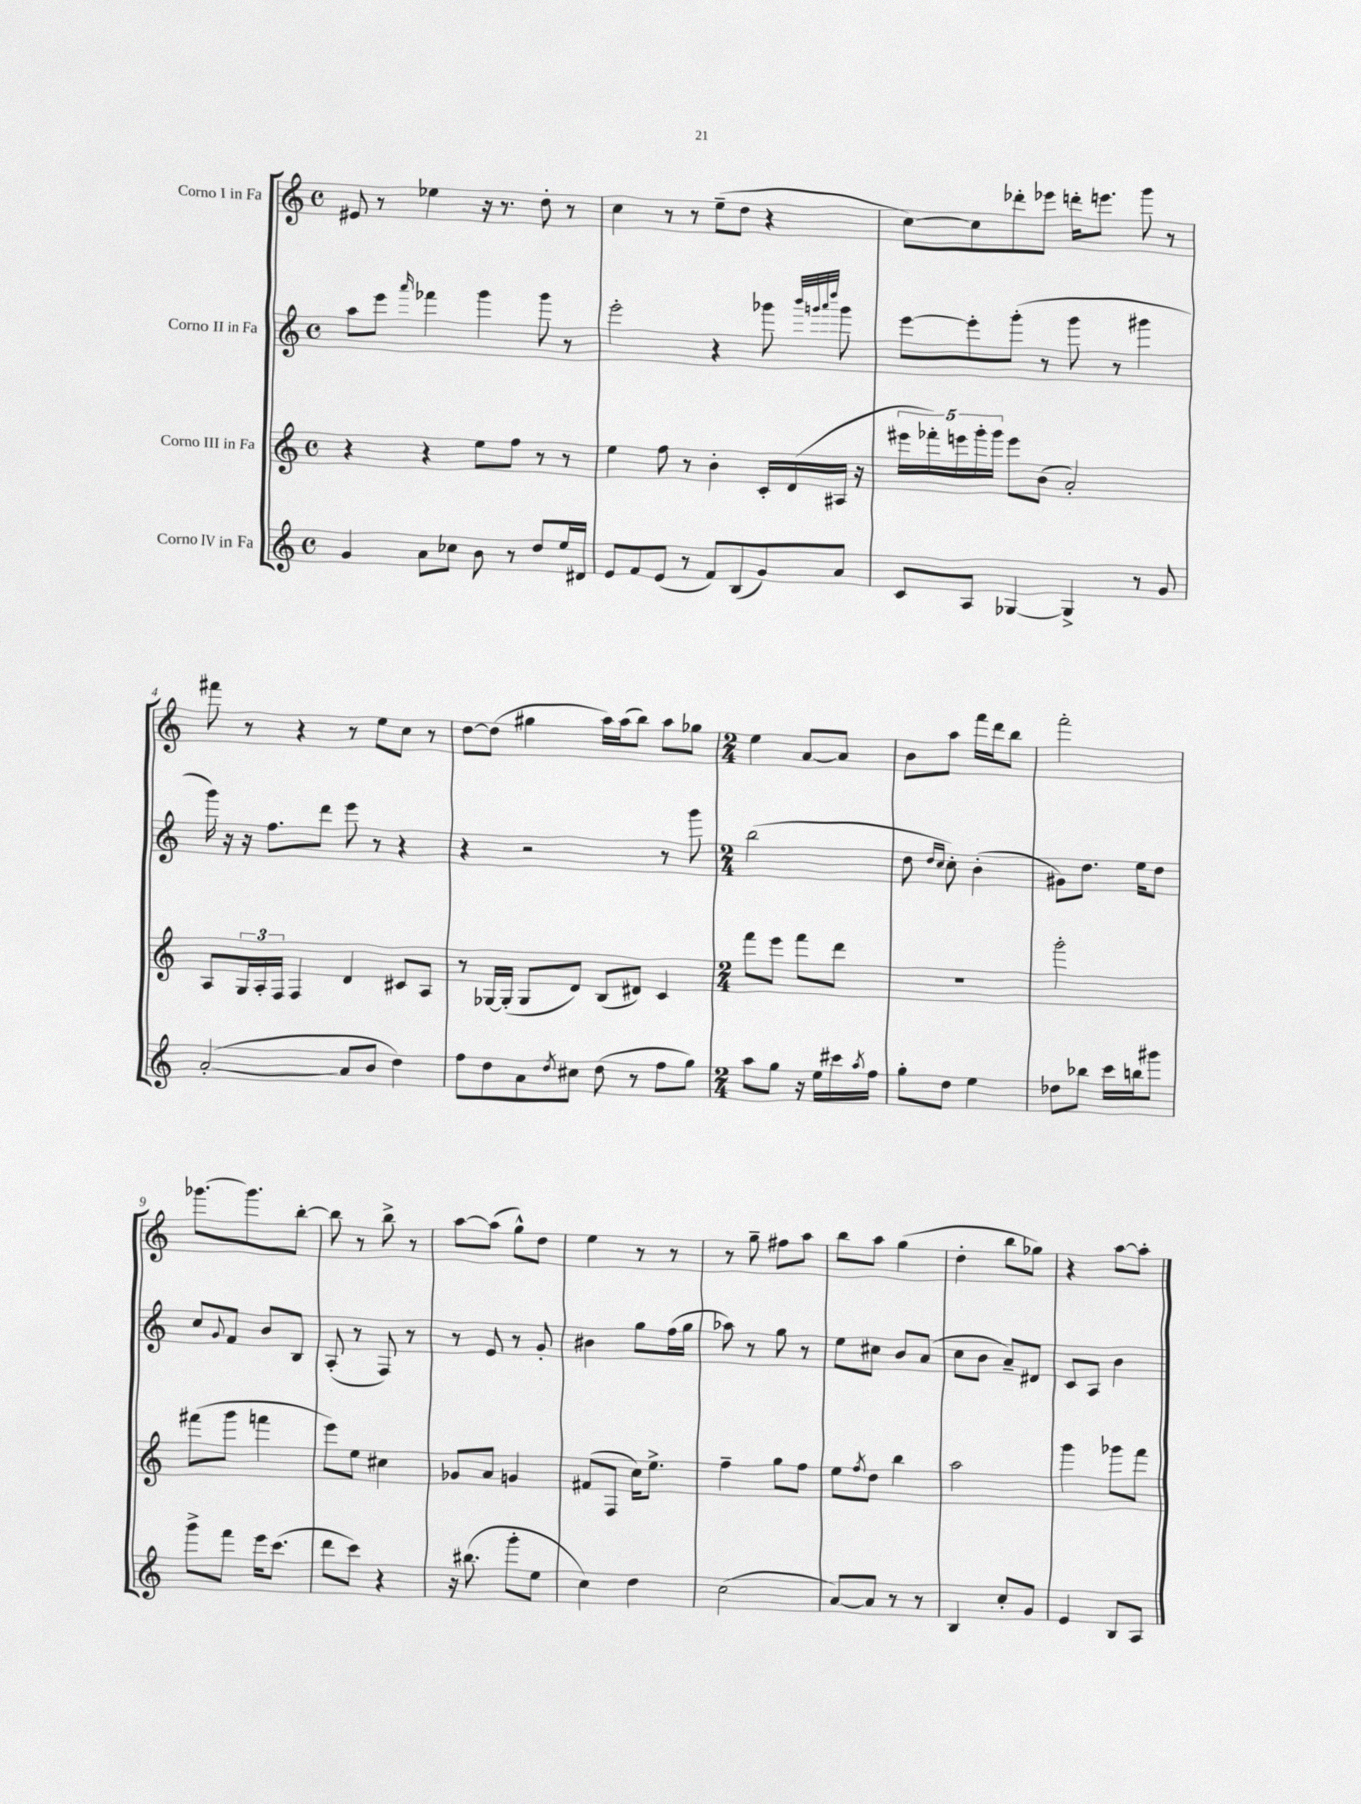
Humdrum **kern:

**kern	**kern	**kern	**kern
*staff4	*staff3	*staff2	*staff1
*clefG2	*clefG2	*clefG2	*clefG2
*k[]	*k[]	*k[]	*k[]
*M4/4	*M4/4	*M4/4	*M4/4
*met(c)	*met(c)	*met(c)	*met(c)
4g	4r	8aa	8e#
.	.	8eee	8r
.	.	16qqaaa	.
8a	4r	4fff-	4ee-
8cc-	.	.	.
8b	8ee	4ggg	16r
.	.	.	8.r
8r	8ff	.	.
8dd	8r	8ggg	8dd'
16ee	8r	8r	8r
16d#	.	.	.
=	=	=	=
8e	4ee	2eee'	4cc
8f	.	.	.
(8e	8ff	.	8r
8r	8r	.	8r
8f)	4b'	4r	(8ee~
(8B	.	.	8dd
8g)	16c'	8ggg-	4r
.	(16d	.	.
.	.	32qqbbb	.
.	.	32qqggg	.
.	.	32qqaaa	.
.	.	32qqdddd	.
8a	16A#	8ggg	.
.	16r	.	.
=	=	=	=
8c	20eee#	[8eee	[8cc)
.	20fff-')	.	.
.	20eee	.	.
8A	.	8eee']	8cc]
.	20ggg'	.	.
.	20ggg	.	.
[4G-	8eee	(8ggg'	8ddd-'
.	(8b	8r	8eee-
4G-^]	2a')	8ggg	16ddd'
.	.	.	8.eee
.	.	8r	.
8r	.	4ggg#	8ggg
8g	.	.	8r
=	=	=	=
([2a'	8A	16ggg)	8fff#
.	.	16r	.
.	24G	16r	8r
.	24A'	.	.
.	.	8.ff	.
.	24F	.	.
.	4F	.	4r
.	.	8ddd	.
8a]	4d	8eee	8r
8b	.	8r	8ee
4dd)	8c#	4r	8cc
.	8A	.	8r
=	=	=	=
8ff	8r	4r	[8dd
8dd	[16G-	.	(8dd]
.	(16G-']	.	.
8a	8G-	2r	4gg#
8qdd	.	.	.
8cc#	8d)	.	.
(8dd	(8B	.	16aa)
.	.	.	(16aa
8r	8d#)	.	8bb)
8ff	4c	8r	8aa
8gg)	.	8ggg	8gg-
=	=	=	=
*M2/4	*M2/4	*M2/4	*M2/4
8aa	8fff	(2bb	4ee
8gg	8eee	.	.
16r	8fff	.	[8a
16ee	.	.	.
16ccc#	8ddd	.	8a]
8qaa	.	.	.
16ff	.	.	.
=	=	=	=
8gg'	2r	8dd	8b
.	.	16qqdd	.
.	.	16qqcc	.
8dd	.	8cc')	8aa
4ee	.	(4b'	16fff
.	.	.	16ddd
.	.	.	8bb
=	=	=	=
8dd-	2ggg'	8g#)	2fff'
8bb-	.	8.dd	.
16ccc	.	.	.
16bb	.	16ee	.
8ggg#	.	8dd	.
=	=	=	=
8ggg^	(8fff#	8cc	[8.ggg-
.	.	8qqg	.
8fff	8ggg	8f	.
.	.	.	8.ggg-]
16eee	4fff	8b	.
(8.ccc	.	.	.
.	.	8B	[8bb'
=	=	=	=
8ddd	8eee)	(8A'	8bb]
8ccc)	8ee	8r	8r
4r	4cc#	8F)	8bb^
.	.	8r	8r
=	=	=	=
16r	8g-	8r	[8aa
(8.bb#	.	.	.
.	8a	8e	(8aa]
8ggg'	4g	8r	8gg^^)
8ee	.	8g'	8dd
=	=	=	=
4cc)	(8f#	4b#	4ee
.	8F	.	.
4dd	16cc)	8gg	8r
.	8.ee^	.	.
.	.	(16ff	8r
.	.	16gg	.
=	=	=	=
(2cc	4ff~	8aa-)	8r
.	.	8r	8gg~
.	8gg	8gg	8ff#
.	8ff	8r	8aa
=	=	=	=
[8a)	8ee	8ee	8bb
.	8qff	.	.
8a]	8dd	8cc#	8aa
8r	4bb	8b	(4gg
8r	.	(8a	.
=	=	=	=
4B	2aa	8cc	4dd'
.	.	8b	.
8cc'	.	8a~)	8bb
8g	.	8d#	8gg-)
=	=	=	=
4e	4ggg	8c	4r
.	.	8A	.
8B	8ggg-	4b	[8aa
8A	8fff	.	8aa']
==	==	==	==
*-	*-	*-	*-
